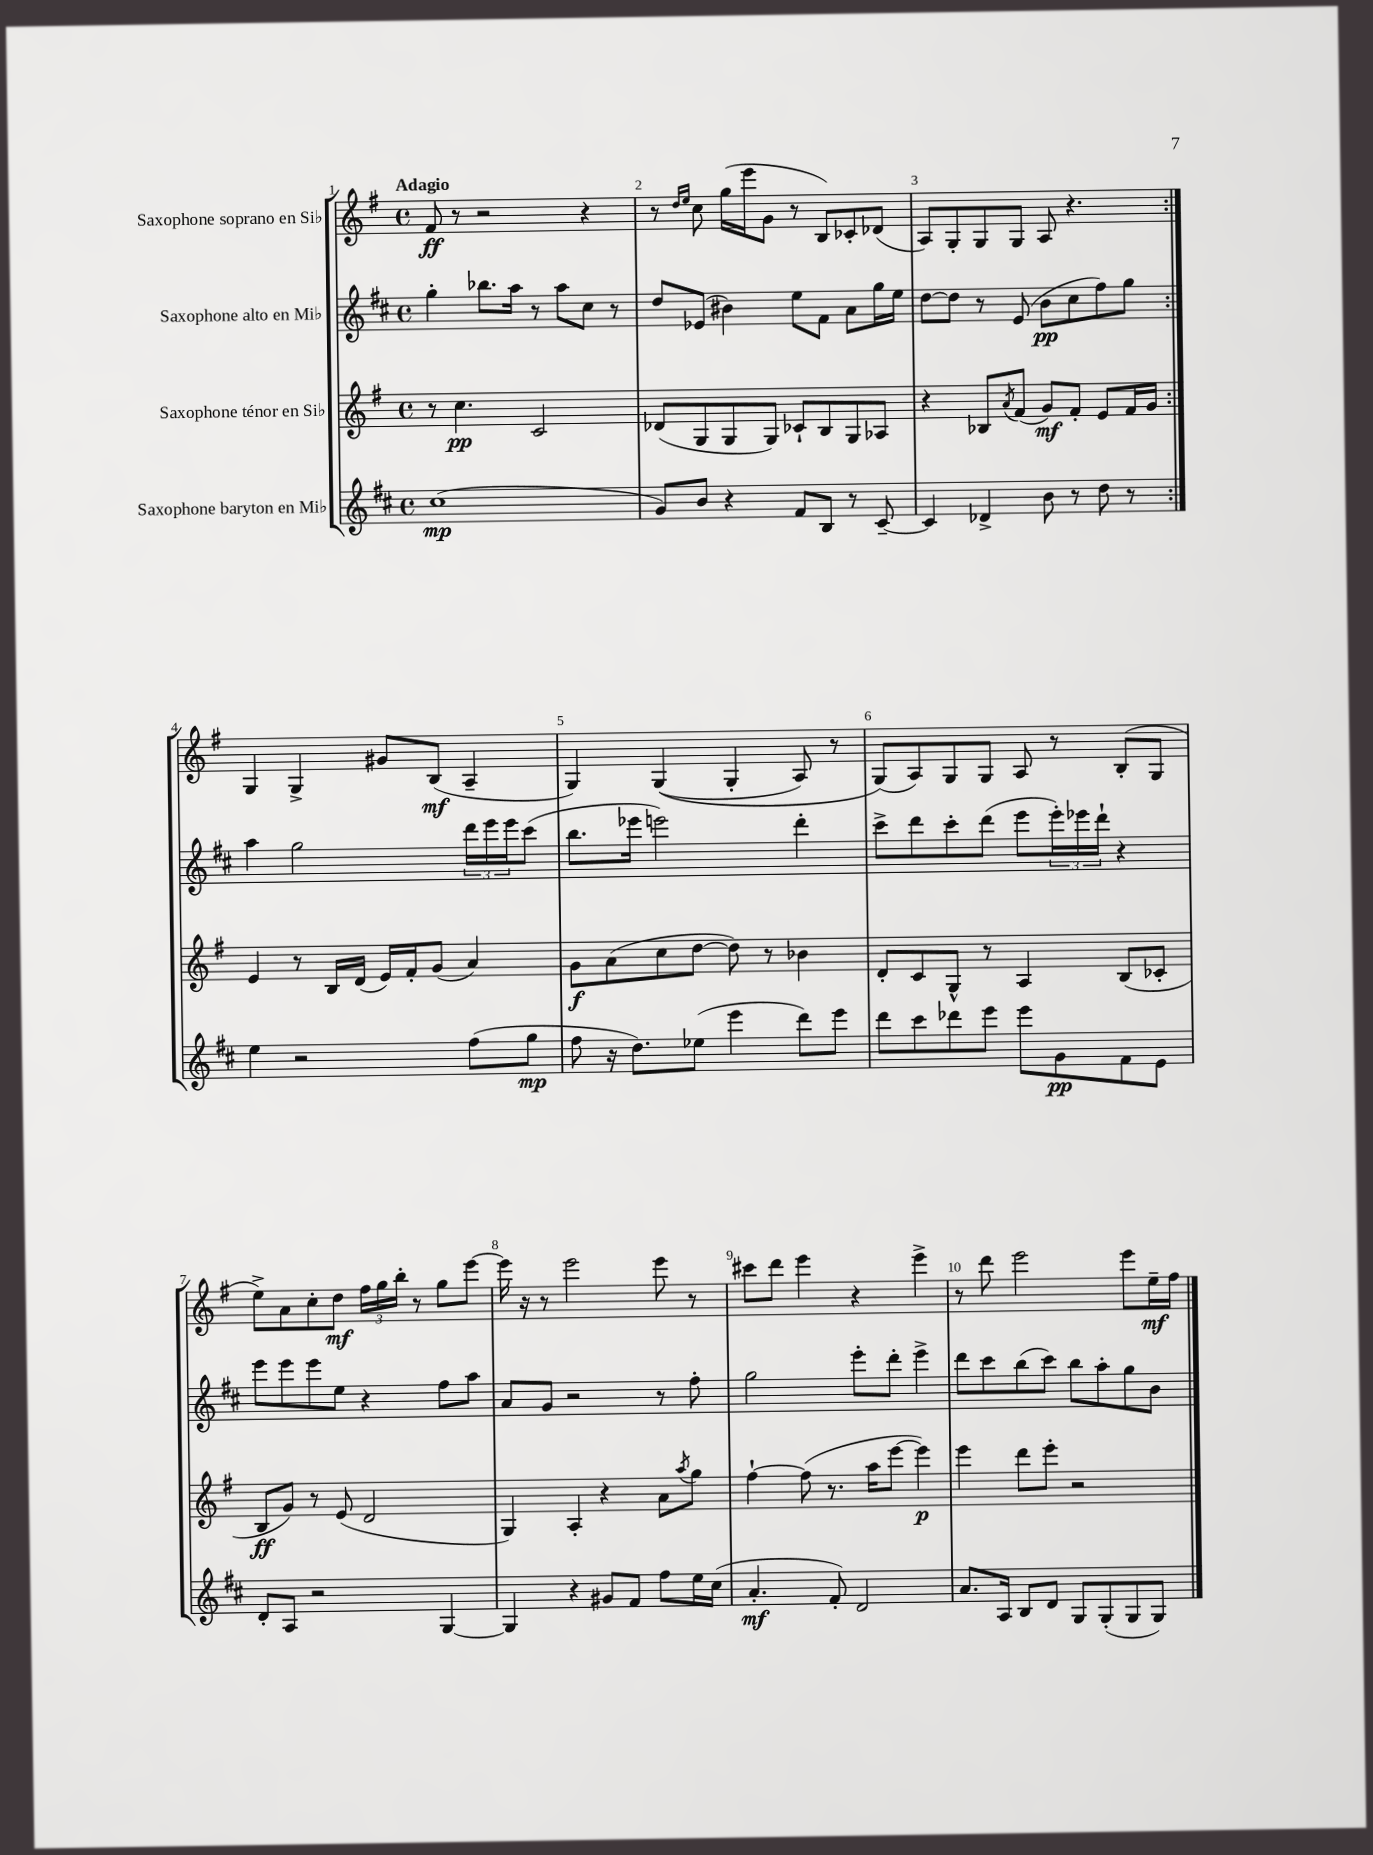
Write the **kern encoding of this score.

**kern	**kern	**kern	**kern
*staff4	*staff3	*staff2	*staff1
*clefG2	*clefG2	*clefG2	*clefG2
*k[f#c#]	*k[f#]	*k[f#c#]	*k[f#]
*M4/4	*M4/4	*M4/4	*M4/4
*met(c)	*met(c)	*met(c)	*met(c)
(1cc#	8r	4gg'\	8f#/
.	4.cc\	.	8r
.	.	8.bb-\L	2r
.	.	16aa\Jk	.
.	2c/	8r	.
.	.	8aa\L	.
.	.	8cc#\J	4r
.	.	8r	.
=	=	=	=
8g/L)	(8d-/L	8dd/L	8r
.	.	.	16qqdd/LL
.	.	.	16qqee/JJ
8b/J	8G/	(8e-/J	8cc\
4r	8G/	4b#\)	(16gg\LL
.	.	.	16eee\J
.	8G/J)	.	8g\J
8f#/L	8c-`/L	8ee\L	8r
8B/J	8B/	8f#\J	8B/L)
8r	8G/	8a\L	8c-'/
[8c#~/	8A-/J	16gg\L	(8d-/J
.	.	16ee\JJ	.
=	=	=	=
4c#/]	4r	[8dd\L	8A/L)
.	.	8dd\]J	8G'/
4d-^/	8B-/L	8r	8G/
.	8qa/	.	.
.	(8f#/J	(8e/	8G/J
8b\	8g/L)	8b\L	8A/
8r	8f#'/J	8cc#\	4.r
8dd\	8e/L	8ff#\)	.
8r	16f#/L	8gg\J	.
.	16g/JJ	.	.
=:|!	=:|!	=:|!	=:|!
4ee\	4e/	4aa\	4G/
2r	8r	2gg\	4G^/
.	16B/LL	.	.
.	(16d/JJ	.	.
.	16e/LL)	.	8g#/L
.	16f#'/J	.	.
.	(8g/J	.	(8B/J
(8ff#\L	4a/)	24ddd\LL	4A~/
.	.	24eee\	.
.	.	24eee\J	.
8gg\J	.	(8ccc#\J	.
=	=	=	=
8ff#\	8g\L	8.bb\L	4G/)
16r	(8a\	.	.
8.dd\L)	.	16eee-\Jk	.
.	8cc\	2eee\)	&((4G/
(8ee-\J	[8dd\J	.	.
4eee\	8dd\])	.	4G'/
.	8r	.	.
8ddd\L)	4b-\	4ddd'\	8A/)
8eee\J	.	.	8r
=	=	=	=
8ddd\L	8d'/L	8ccc#^\L	(8G/L&)
8ccc#\	8c/	8ddd\	8A/)
8ddd-\	8G^^/J	8ccc#'\	8G/
8eee\J	8r	(8ddd\J	8G/J
8eee\L	4A/	8eee\L	8A/
8g\	.	24eee'\L)	8r
.	.	24eee-\	.
.	.	24ddd`\JJ	.
8f#\	(8B/L	4r	(8B'/L
8e\J	8c-'/J	.	8G/J
=	=	=	=
8d'/L	8B/L	8eee\L	8ee^\L)
8A/J	8g/J)	8eee\	8a\
2r	8r	8eee\	8cc'\
.	(8e/	8ee\J	8dd\J
.	2d/	4r	24ff#\LL
.	.	.	24gg\
.	.	.	24bb'\JJ
.	.	.	8r
[4G/	.	8ff#\L	8gg\L
.	.	8aa\J	[8eee\J
=	=	=	=
4G/]	4G/)	8a/L	16eee\]
.	.	.	16r
.	.	8g/J	8r
4r	4A'/	2r	2eee\
8g#/L	4r	.	.
8f#/J	.	.	.
8ff#\L	8a\L	8r	8eee\
.	8qaa/	.	.
16ee\L	8gg\J	8ff#'\	8r
(16cc#\JJ	.	.	.
=	=	=	=
4.a'/	[4ff#`\	2gg\	8ccc#\L
.	.	.	8ddd\J
.	(8ff#\]	.	4eee\
8f#'/)	8.r	.	.
2d/	.	8eee'\L	4r
.	16aa\LK	.	.
.	[8eee\J	8ddd'\J	.
.	4eee\])	4eee^\	4eee^\
=	=	=	=
8.a/L	4eee\	8ddd\L	8r
.	.	8ccc#\	8ddd\
16A/Jk	.	.	.
8B/L	8ddd\L	(8bb\	2eee\
8d/J	8eee'\J	8ccc#\J)	.
8G/L	2r	8bb\L	.
(8G'/	.	8aa'\	.
8G/	.	8gg\	8eee\L
8G/J)	.	8b\J	16ee~\L
.	.	.	16ff#\JJ
==	==	==	==
*-	*-	*-	*-
